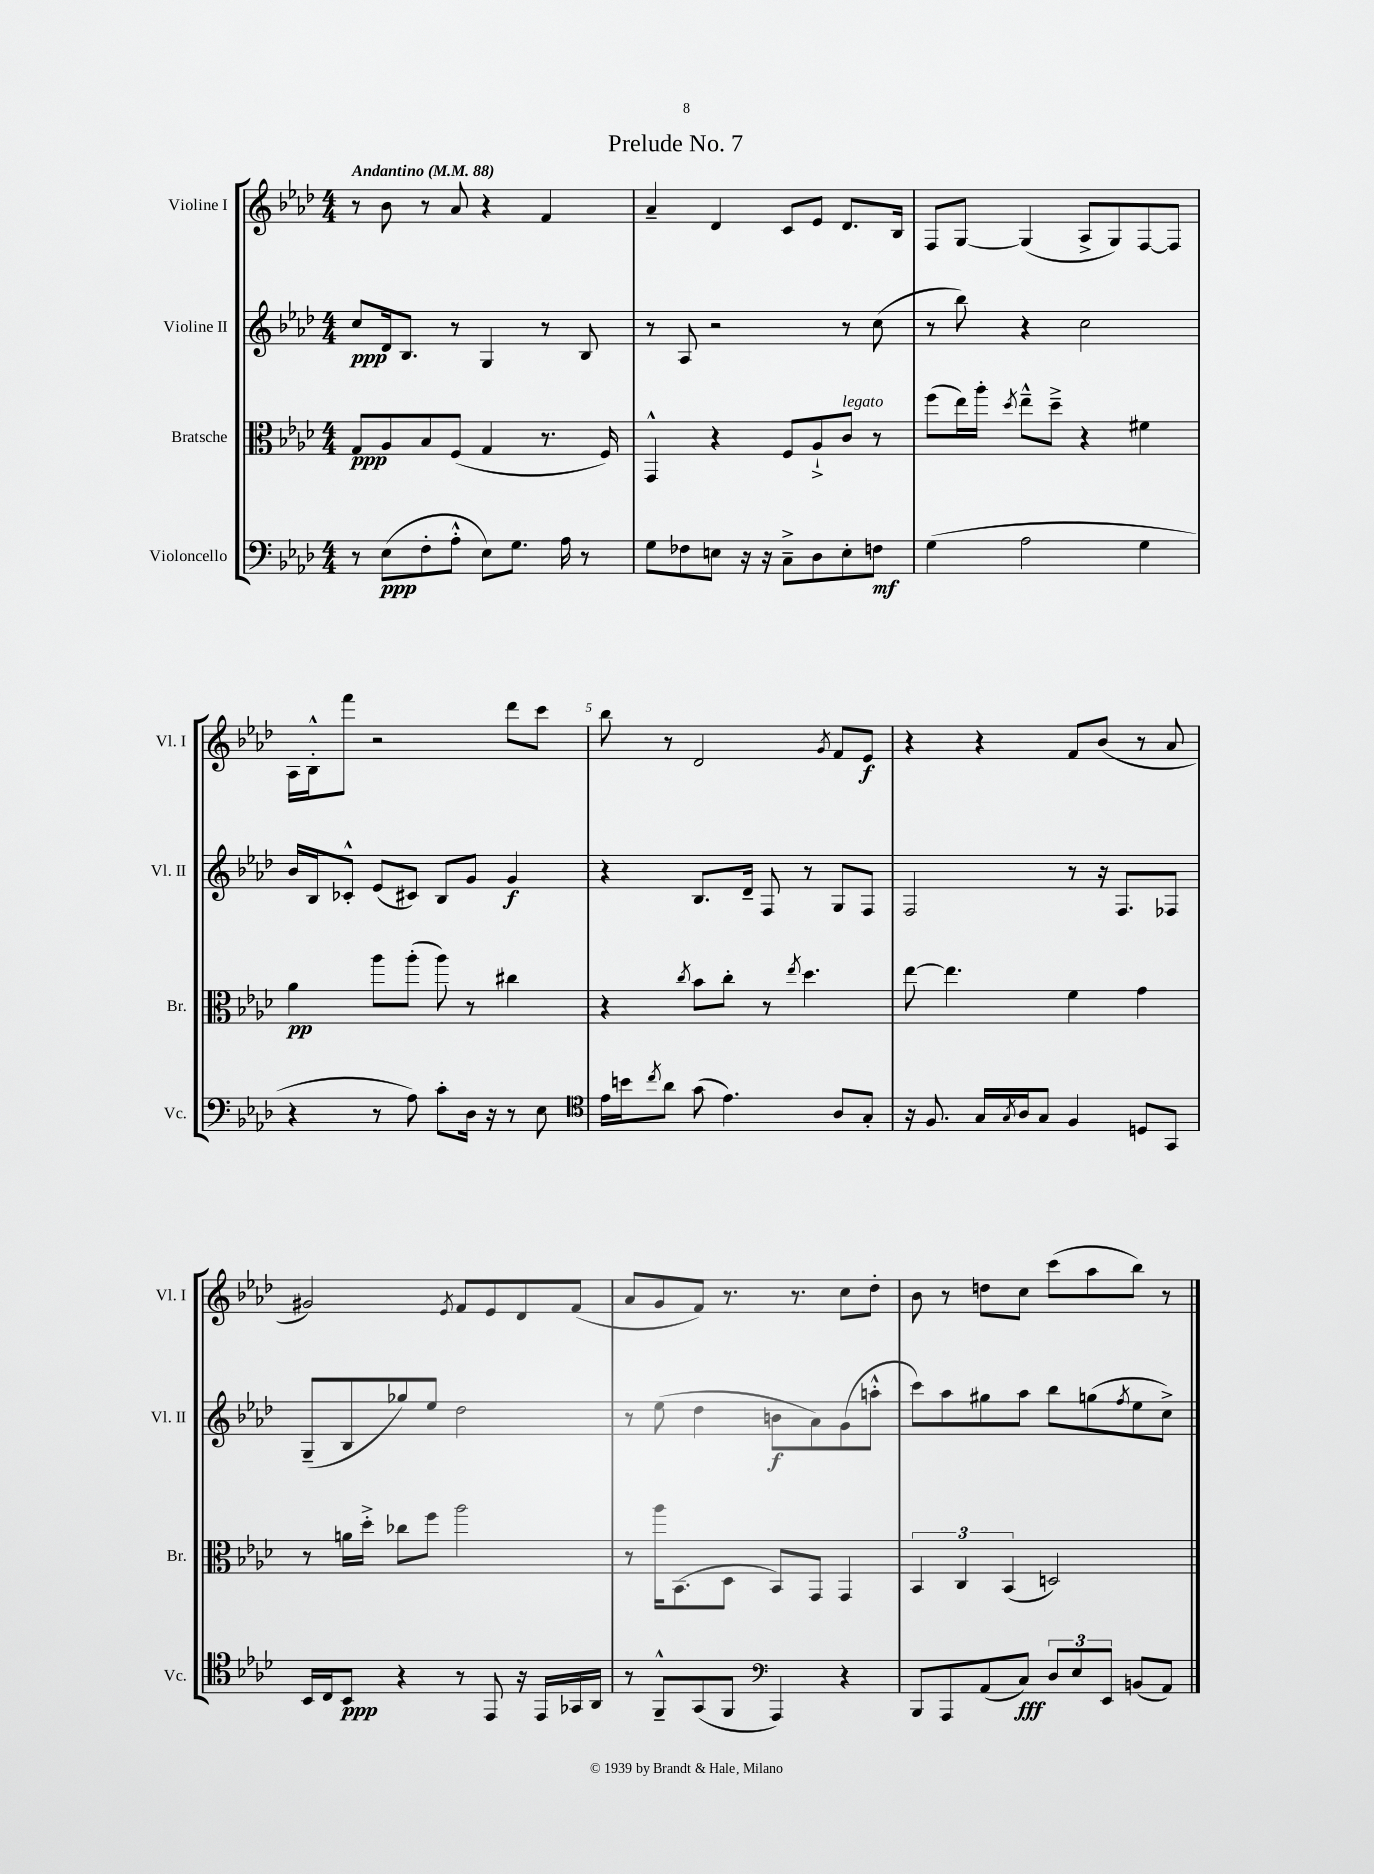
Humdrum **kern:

**kern	**dynam	**kern	**dynam	**kern	**dynam	**kern	**dynam
*part4	*part4	*part3	*part3	*part2	*part2	*part1	*part1
*staff4	*staff4	*staff3	*staff3	*staff2	*staff2	*staff1	*staff1
*I"Violoncello	*	*I"Bratsche	*	*I"Violine II	*	*I"Violine I	*
*I'Vc.	*	*I'Br.	*	*I'Vl. II	*	*I'Vl. I	*
*clefF4	*	*clefC3	*	*clefG2	*	*clefG2	*
*k[b-e-a-d-]	*	*k[b-e-a-d-]	*	*k[b-e-a-d-]	*	*k[b-e-a-d-]	*
*M4/4	*	*M4/4	*	*M4/4	*	*M4/4	*
*MM88	*	*MM88	*	*MM88	*	*MM88	*
=1	=1	=1	=1	=1	=1	=1	=1
!	!	!	!	!	!	!LO:TX:a:B:t=Andantino	!
8r	.	8G/L	ppp	8cc/L	ppp	8r	.
(8E-\L	ppp	8A-/	.	16d-/k	.	8b-\	.
.	.	.	.	8.B-/J	.	.	.
8F'\	.	8B-/	.	.	.	8r	.
8A-'^^\J	.	(8F/J	.	8r	.	8a-/	.
8E-\L)	.	4G/	.	4G/	.	4r	.
8.G\J	.	.	.	.	.	.	.
.	.	8.r	.	8r	.	4f/	.
16A-\	.	.	.	.	.	.	.
8r	.	.	.	8B-/	.	.	.
.	.	16F/)	.	.	.	.	.
=2	=2	=2	=2	=2	=2	=2	=2
8G\L	.	4GG^^/	.	8r	.	4a-~/	.
8F-X\	.	.	.	8A-/	.	.	.
8En\J	.	4r	.	2r	.	4d-/	.
16r	.	.	.	.	.	.	.
16r	.	.	.	.	.	.	.
8C~^\L	.	8F/L	.	.	.	8c/L	.
8D-\	.	8A-`^/	.	.	.	8e-/J	.
!	!	!LO:TX:a:i:t=legato	!	!	!	!	!
8E'\	.	8c/J	.	8r	.	8.d-/L	.
8Fn\J	mf	8r	.	(8cc\	.	.	.
.	.	.	.	.	.	16B-/Jk	.
=3	=3	=3	=3	=3	=3	=3	=3
(4G\	.	(8ff\L	.	8r	.	8F/L	.
.	.	16ee-\L)	.	8bb-\)	.	[8G/J	.
.	.	16aa-'\JJ	.	.	.	.	.
.	.	8qdd-/	.	.	.	.	.
2A-\	.	8ee-~^^\L	.	4r	.	(4G/]	.
.	.	8dd-~^\J	.	.	.	.	.
.	.	4r	.	2cc\	.	8A-^/L	.
.	.	.	.	.	.	8G/)	.
4G\	.	4f#X\	.	.	.	[8F/	.
.	.	.	.	.	.	8F/J]	.
!!LO:LB:g=z
=4	=4	=4	=4	=4	=4	=4	=4
4r	.	4a-\	pp	16b-/LL	.	16A-\LL	.
.	.	.	.	16B-/J	.	16B-'^^\J	.
.	.	.	.	8c-X'^^/J	.	8fff\J	.
8r	.	8aa-\L	.	(8e-/L	.	2r	.
8A-\)	.	(8aa-'\J	.	8c#X/J)	.	.	.
8c'\L	.	8aa-\)	.	8B-/L	.	.	.
16D-\Jk	.	8r	.	8g/J	.	.	.
16r	.	.	.	.	.	.	.
8r	.	4cc#X\	.	4g/	f	8ddd-\L	.
8E-\	.	.	.	.	.	8ccc\J	.
=5	=5	=5	=5	=5	=5	=5	=5
*clefC4	*	*	*	*	*	*	*
16e-\LL	.	4r	.	4r	.	8bb-\	.
16bn\J	.	.	.	.	.	.	.
8qcc/	.	.	.	.	.	.	.
8a-\J	.	.	.	.	.	8r	.
.	.	8qcc/	.	.	.	.	.
(8g\	.	8b-\L	.	8.B-/L	.	2d-/	.
4.e-\)	.	8cc'\J	.	.	.	.	.
.	.	.	.	16d-~/Jk	.	.	.
.	.	8r	.	8F/	.	.	.
.	.	8qee-/	.	.	.	.	.
.	.	4.dd-\	.	8r	.	.	.
.	.	.	.	.	.	8qg/	.
8A-/L	.	.	.	8G/L	.	8f/L	.
8G'/J	.	.	.	8F/J	.	8e-/J	f
=6	=6	=6	=6	=6	=6	=6	=6
16r	.	[8ee-\	.	2F/	.	4r	.
8.F/	.	.	.	.	.	.	.
.	.	4.ee-\]	.	.	.	.	.
16G/LL	.	.	.	.	.	4r	.
8qG/	.	.	.	.	.	.	.
16A-/J	.	.	.	.	.	.	.
8G/J	.	.	.	.	.	.	.
4F/	.	4f\	.	8r	.	8f/L	.
.	.	.	.	16r	.	(8b-/J	.
.	.	.	.	8.F/L	.	.	.
8Dn/L	.	4g\	.	.	.	8r	.
8GG/J	.	.	.	8F-X/J	.	8a-/	.
!!LO:LB:g=z
=7	=7	=7	=7	=7	=7	=7	=7
16BB-/LL	.	8r	.	(8G~/L	.	2g#X/)	.
16C/J	.	.	.	.	.	.	.
8BB-/J	ppp	16an\LL	.	8B-/	.	.	.
.	.	16dd-'^\JJ	.	.	.	.	.
4r	.	8cc-X\L	.	8gg-X/)	.	.	.
.	.	8ff\J	.	8ee-/J	.	.	.
.	.	.	.	.	.	8qe-/	.
8r	.	2aa-\	.	2dd-\	.	8f/L	.
8EE-/	.	.	.	.	.	8e-/	.
16r	.	.	.	.	.	8d-/	.
16EE-/LL	.	.	.	.	.	.	.
16GG-X/	.	.	.	.	.	(8f/J	.
16AA-/JJ	.	.	.	.	.	.	.
=8	=8	=8	=8	=8	=8	=8	=8
8r	.	8r	.	8r	.	8a-/L	.
8FF~^^/L	.	16aa-\KL	.	(8ee-\	.	8g/	.
.	.	(8.BB-\	.	.	.	.	.
(8GG/	.	.	.	4dd-\	.	8f/J)	.
8FF/J	.	8D-\J	.	.	.	8.r	.
*clefF4	*	*	*	*	*	*	*
4AAA-/)	.	8BB-/L)	.	8bn\L	f	.	.
.	.	.	.	.	.	8.r	.
.	.	8GG/J	.	8a-\)	.	.	.
4r	.	4GG/	.	(8g\	.	8cc\L	.
.	.	.	.	8aan'^^\J	.	8dd-'\J	.
=9	=9	=9	=9	=9	=9	=9	=9
8BBB-/L	.	6BB-/	.	8ccc\L)	.	8b-\	.
8AAA-/	.	.	.	8aa-\	.	8r	.
.	.	6C/	.	.	.	.	.
(8AA-/	.	.	.	8gg#X\	.	8ddn\L	.
.	.	(6BB-/	.	.	.	.	.
8C/J)	fff	.	.	8aa-\J	.	8cc\J	.
12D-/L	.	2Dn/)	.	8bb-\L	.	(8ccc\L	.
12E-/	.	.	.	.	.	.	.
.	.	.	.	(8ggn\	.	8aa-\	.
12EE-/J	.	.	.	.	.	.	.
.	.	.	.	8qff/	.	.	.
(8BBn/L	.	.	.	8ee-\	.	8bb-\J)	.
8AA-/J)	.	.	.	8cc^\J)	.	8r	.
==	==	==	==	==	==	==	==
*-	*-	*-	*-	*-	*-	*-	*-
